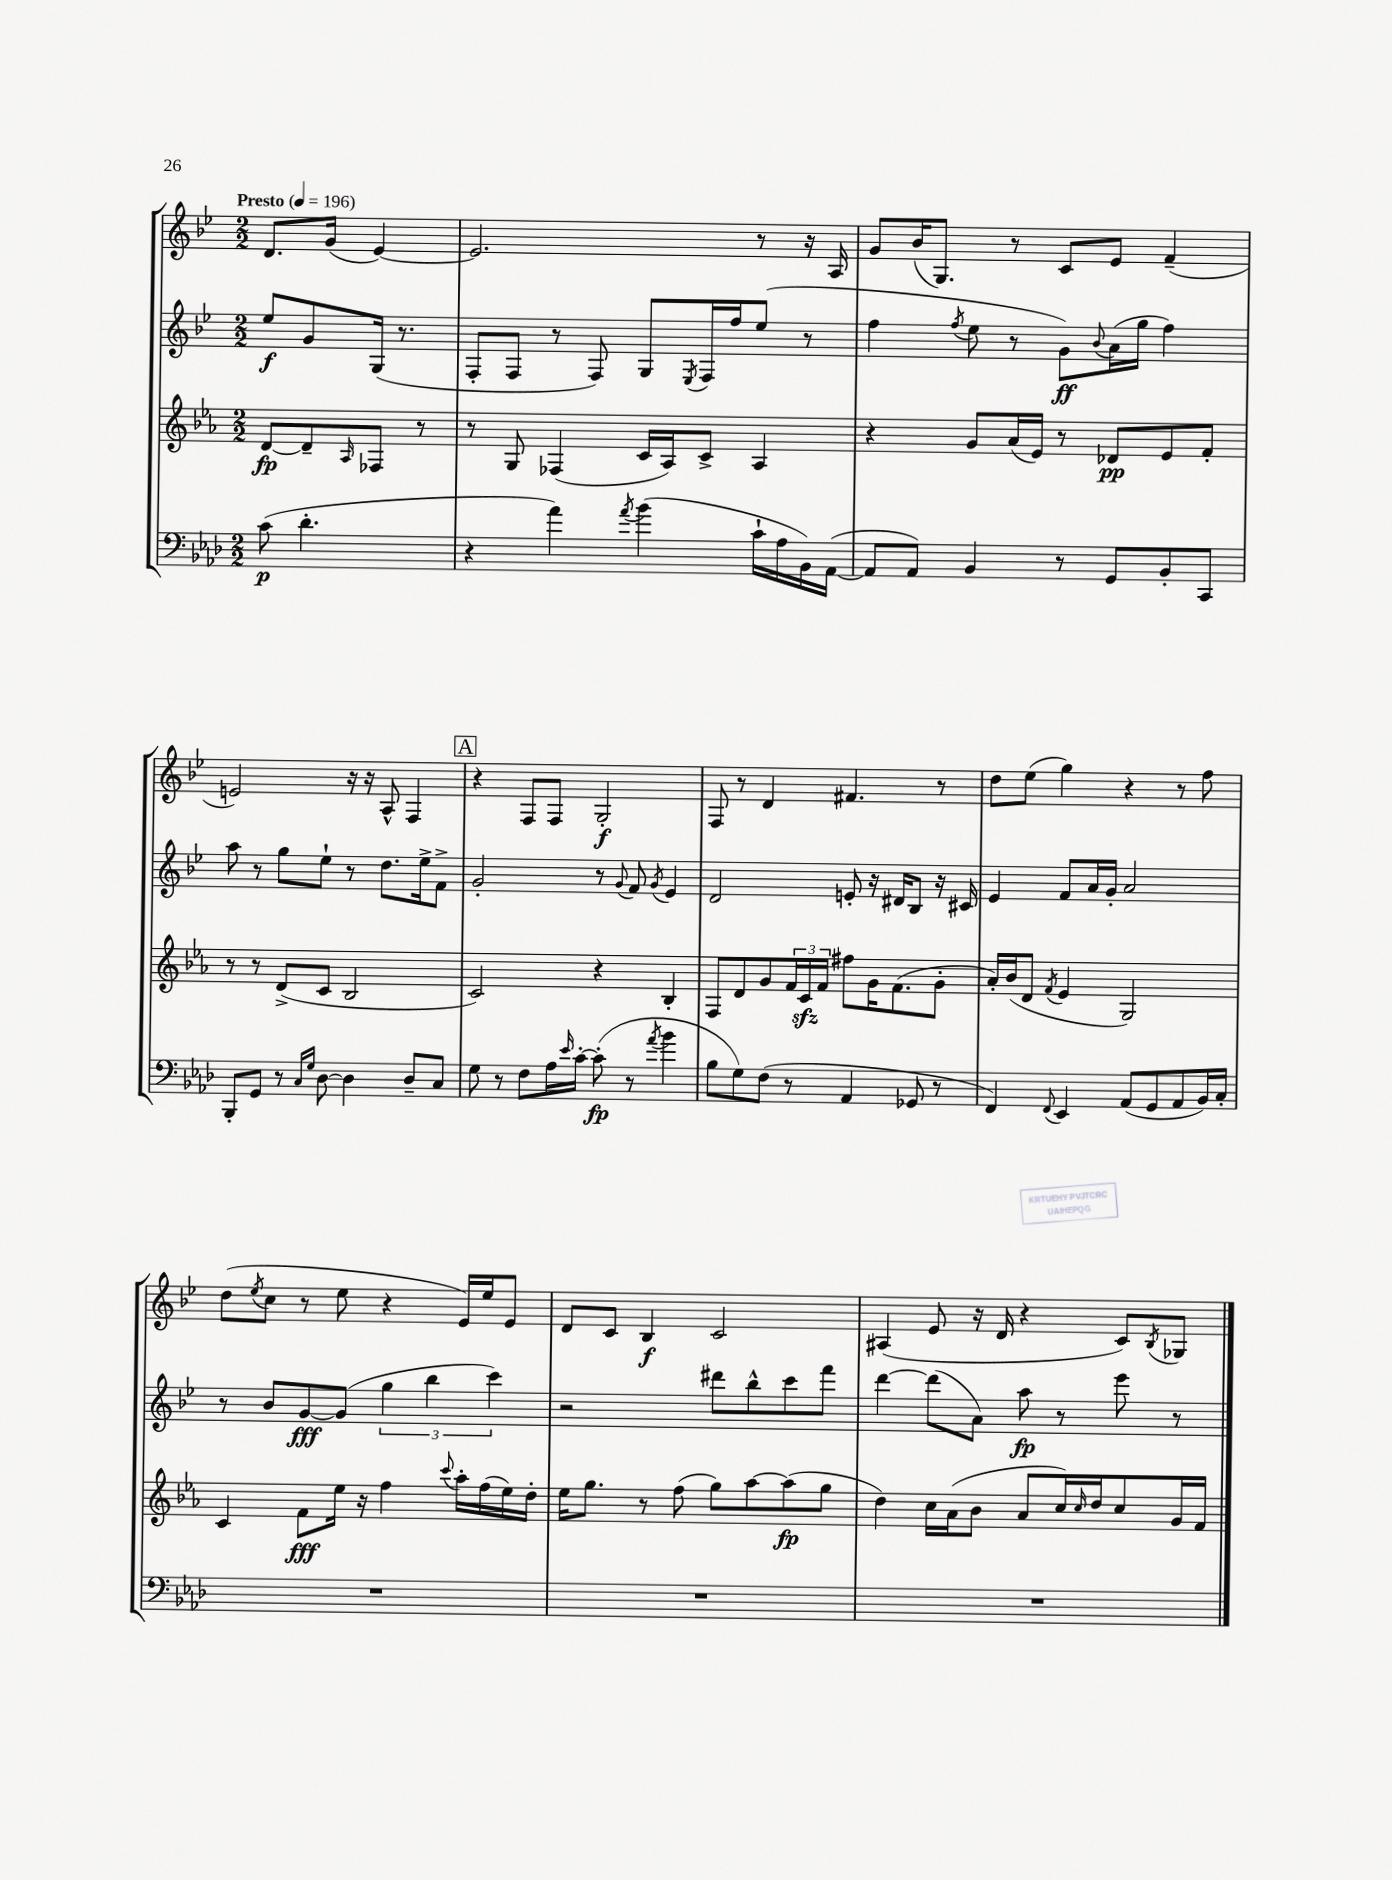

**kern	**kern	**kern	**kern
*staff4	*staff3	*staff2	*staff1
*clefF4	*clefG2	*clefG2	*clefG2
*k[b-e-a-d-]	*k[b-e-a-]	*k[b-e-]	*k[b-e-]
*M2/2	*M2/2	*M2/2	*M2/2
*MM196	*MM196	*MM196	*MM196
(8c	[8d	8ee-	8.d
4.d-'	8d~]	8g	.
.	.	.	(16g
.	16qqA-	.	.
.	8F-	(16G	[4e-)
.	.	8.r	.
.	8r	.	.
=	=	=	=
4r	8r	8F'	2.e-]
.	8G	8F	.
4a-)	(4F-	8r	.
.	.	8F)	.
8qa-	.	.	.
(4b-	16c	8G	.
.	16A-)	.	.
.	.	8qE-	.
.	8c^	16F	.
.	.	16ff	.
16c`	4A-	(8ee-	8r
16A-	.	.	.
16BB-)	.	8r	16r
([16AA-	.	.	16A
=	=	=	=
8AA-]	4r	4ff	8g
8AA-)	.	.	(16b-
.	.	.	8.G)
.	.	8qff	.
4BB-	8g	8ee-	.
.	(16a-	8r	8r
.	16e-)	.	.
8r	8r	8g)	8c
.	.	8qqb-	.
8GG	8d-	(16a	8e-
.	.	16gg	.
8BB-'	8e-	4ff)	(4f~
8CC	8f'	.	.
=	=	=	=
8BBB-'	8r	8aa	2e)
8GG	8r	8r	.
8r	(8d^	8gg	.
16qqC	.	.	.
16qqG	.	.	.
[8D-	8c	8ee-`	.
4D-]	2B-	8r	16r
.	.	.	16r
.	.	8.dd	8A^^
8D-~	.	.	4F
.	.	16ee-^	.
8C	.	8f^	.
=	=	=	=
8G	2c)	2g'	4r
8r	.	.	.
8F	.	.	8F
16A-	.	.	8F
16qqe-	.	.	.
[16c'	.	.	.
(8c']	4r	8r	2G'
.	.	8qqg	.
8r	.	8f	.
8qa-	.	8qg	.
4b-	4B-'	4e-	.
=	=	=	=
8B-	8F	2d	8F
8G)	8d	.	8r
(8F	8g	.	4d
8r	24f	.	.
.	24c	.	.
.	24f	.	.
4AA-	8ff#	8e'	4.f#
.	16g	16r	.
.	(8.f	16d#	.
8GG-	.	8B-	.
8r	8g'	16r	8r
.	.	16c#	.
=	=	=	=
4FF)	16a-')	4e-	8dd
.	(16b-	.	.
.	8d	.	(8ee-
8qqFF	8qf	.	.
4EE-	4e-	8f	4gg)
.	.	16a	.
.	.	16g'	.
(8AA-	2G)	2a	4r
8GG	.	.	.
8AA-	.	.	8r
16BB-)	.	.	8ff
16C'	.	.	.
=	=	=	=
1r	4c	8r	(8dd
.	.	.	8qee-
.	.	8b-	8cc
.	8f	[8g	8r
.	16ee-	(8g]	8ee-
.	16r	.	.
.	4ff	6gg	4r
.	.	6bb-	.
.	8qqccc	.	.
.	16aa-'	.	16e-)
.	(16ff	.	16ee-
.	.	6ccc)	.
.	16ee-)	.	8e-
.	16dd'	.	.
=	=	=	=
1r	16ee-	2r	8d
.	8.gg	.	.
.	.	.	8c
.	8r	.	4B-
.	(8ff	.	.
.	8gg)	8ddd#	2c
.	[8aa-	8bb-^^	.
.	(8aa-]	8ccc	.
.	8gg	8fff	.
=	=	=	=
1r	4dd)	[4ddd	(4A#
.	16cc	(8ddd]	8e-
.	(16a-	.	.
.	8b-	8a)	16r
.	.	.	16d
.	8a-	8aa	4r
.	16cc)	8r	.
.	16qqcc	.	.
.	16dd	.	.
.	8cc	8eee-	8c)
.	.	.	8qB-
.	16g	8r	8G-
.	16f	.	.
==	==	==	==
*-	*-	*-	*-
